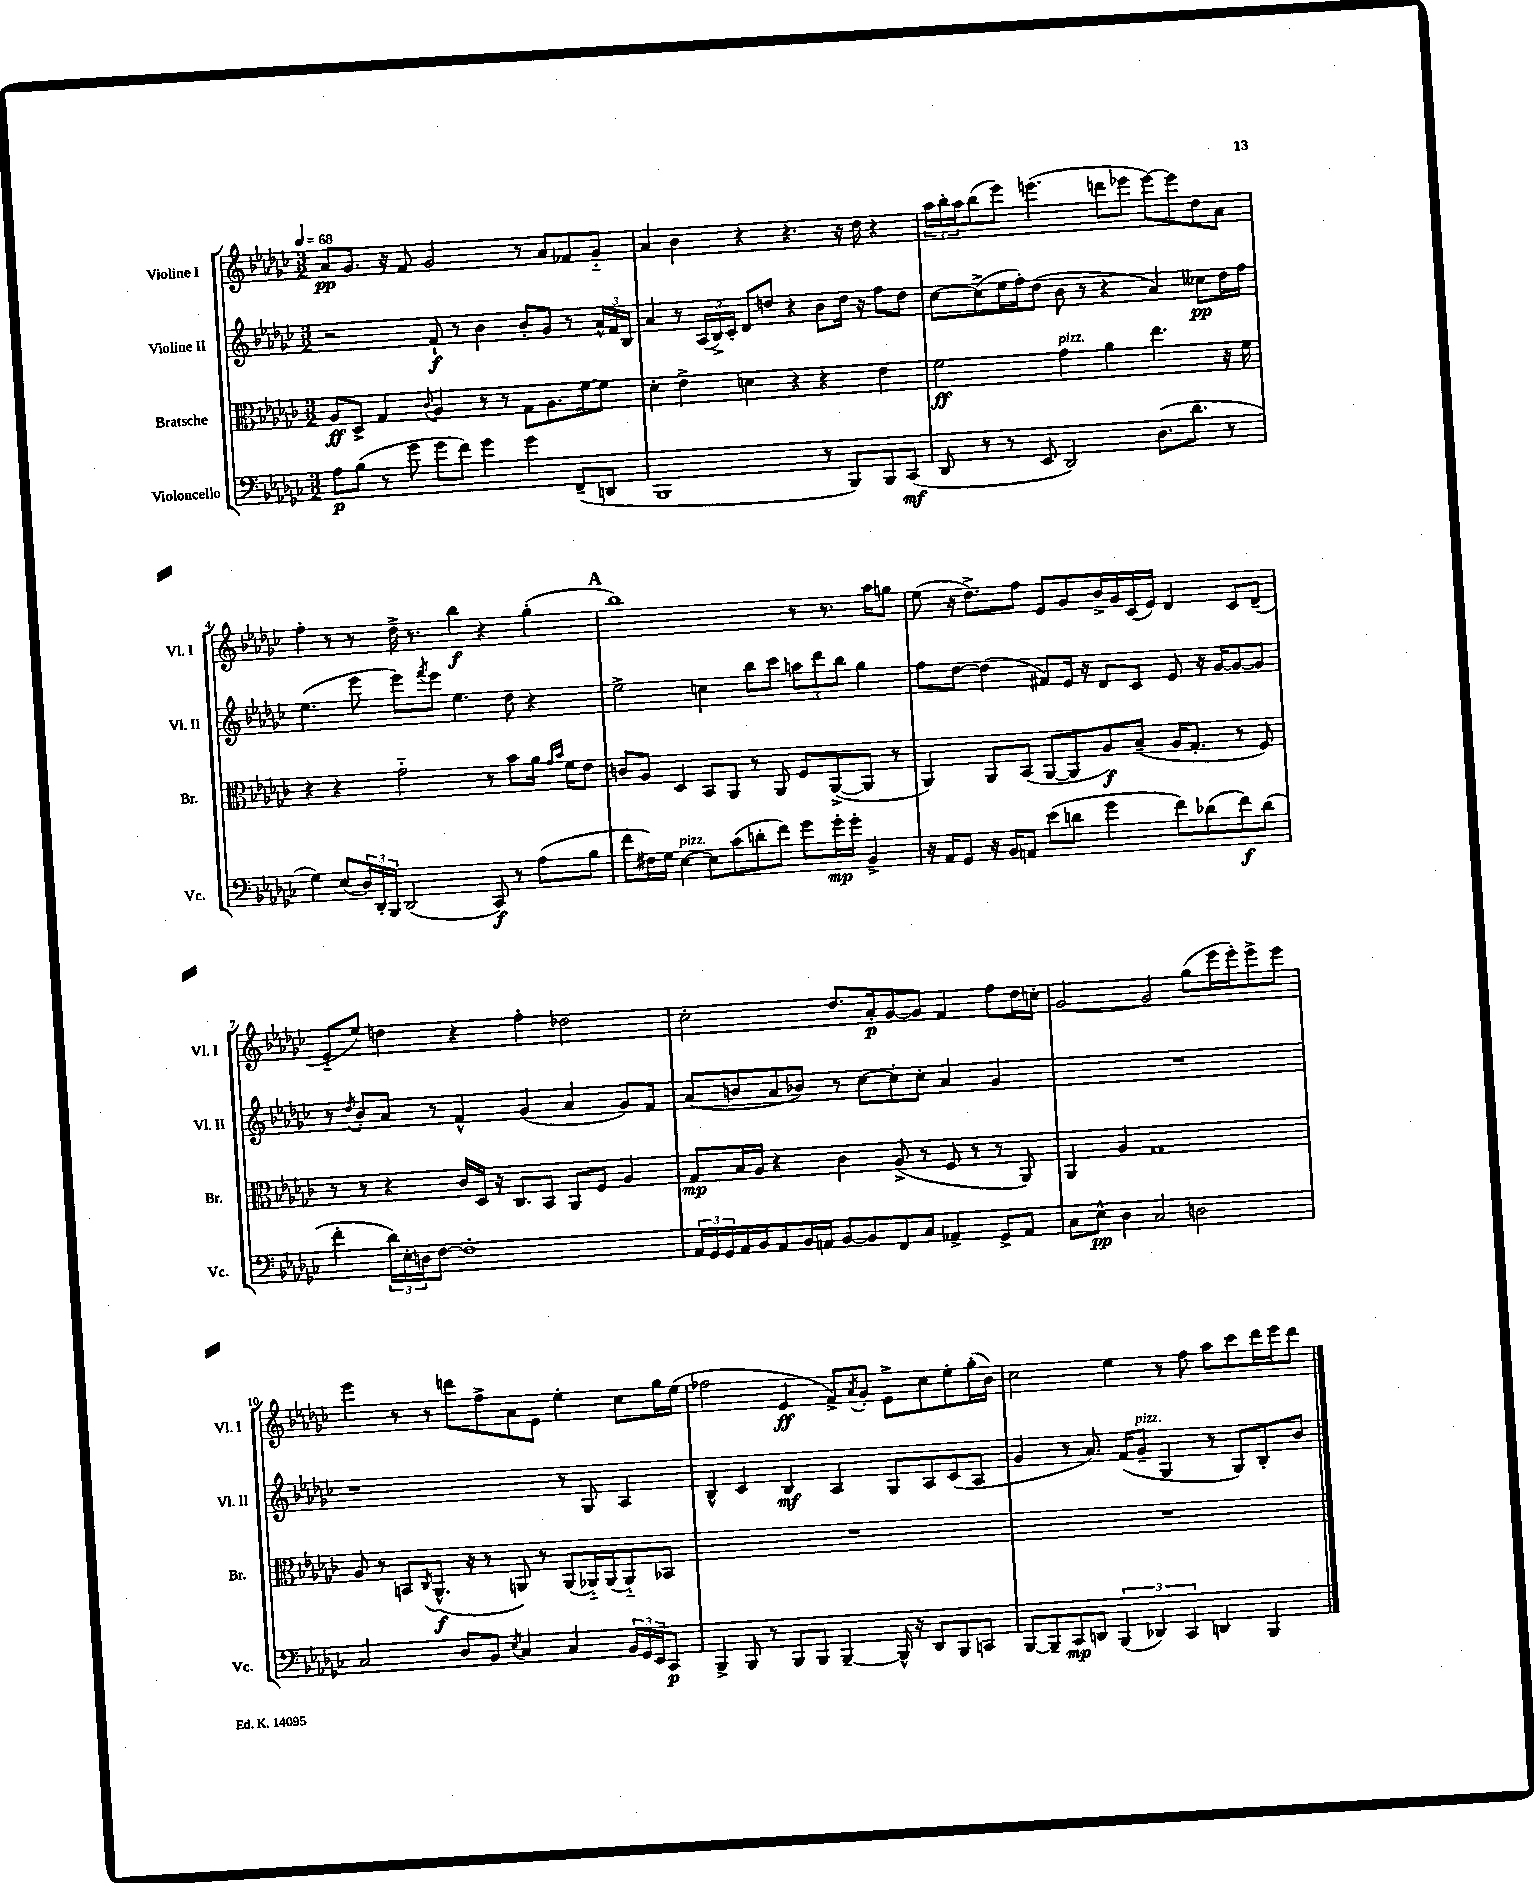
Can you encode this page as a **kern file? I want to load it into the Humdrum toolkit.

**kern	**kern	**kern	**kern
*staff4	*staff3	*staff2	*staff1
*clefF4	*clefC3	*clefG2	*clefG2
*k[b-e-a-d-g-c-]	*k[b-e-a-d-g-c-]	*k[b-e-a-d-g-c-]	*k[b-e-a-d-g-c-]
*M3/2	*M3/2	*M3/2	*M3/2
*MM68	*MM68	*MM68	*MM68
8A-\L	8A-/L	2r	8a-/L
(8B-\J	8D-^/J	.	8.g-/J
8r	4G-/	.	.
.	.	.	16r
8g-\	.	.	8f/
.	8qqc-/	.	.
8g-\L	4A-/	8f`/	2g-/
8f\J)	.	8r	.
4g-\	8r	4b-\	.
.	8r	.	.
4g-\	8G-\L	8b-'/L	8r
.	8.A-\	8g-/J	8a-/L
(8FF~/L	.	8r	8f-/
.	[16f\k	.	.
8DD/J	8f\]J	24a-^^/LL	8g-'~/J
.	.	24f/	.
.	.	24B-/JJ	.
=	=	=	=
1BBB-	4d-'\	4a-/	4a-/
.	4e-^\	8r	4b-\
.	.	(24A-/LL	.
.	.	24B-^/)	.
.	.	24c-'/JJ	.
.	4d\	8d-/L	4r
.	.	8dd/J	.
.	4r	4r	4.r
8r	4r	8b-\L	.
8BBB-/L)	.	16dd\Jk	16r
.	.	16r	16dd-\
8BBB-/	4e-\	8ff\L	4r
(8CC-/J	.	8dd\J	.
=	=	=	=
8DD-/	2f\	[8cc-\L	24aa-\LL
.	.	.	24bb-'\
.	.	.	24aa-\J
8r	.	(8cc-^\]	(8bb-\
8r	.	16ee-\L	8eee-\J)
.	.	16ff'\J)	.
8EE-/	.	(8dd-\J	(4.eee\
2DD-/)	4g-\	8b-\	.
.	.	8r	.
.	4a-\	4r	8ddd\L
.	.	.	8eee-\J
(8.D-\L	4.ee-\	4a-/)	[8eee-\L)
.	.	.	8eee-\]
8.d-\J	.	.	.
.	.	8cc--\L	8dd-\
8r	16r	16dd-\L	8a-\J
.	16f\	16ff\JJ	.
=	=	=	=
4G-\)	4r	(4.ee-\	4ff'\
(8E-/L	4r	.	8r
24D-/L)	.	8eee-\	8r
24DD-'/	.	.	.
24BBB-/JJ	.	.	.
(2DD-/	2g-'~\	8eee-\L)	16dd-^\
.	.	.	8.r
.	.	8qfff/	.
.	.	8eee-\J	.
.	.	4.ee-\	4bb-\
8CC-/)	8r	.	4r
8r	8b-\L	8dd-\	.
(8A-\L	16a-\Jk	4r	(4gg-'\
.	16qqg-/LL	.	.
.	16qqb-/JJ	.	.
.	16f\LK	.	.
8B-\J	8e-\J	.	.
=	=	=	=
8f\L	8c/L	2ee-^\	1bb-)
16F#\L)	8A-/J	.	.
16G-\JJ	.	.	.
[4E-\	4D-/	.	.
8E-\]L	8BB-/L	4cc\	.
(8c-\	8AA-/J	.	.
8d'\	8r	8bb-\L	.
8f\J)	8AA-/	8ccc-\J	.
8g-\L	8F/L	12aa\L	8r
.	.	12ddd-\	.
16g-'\L	([8AA-^/	.	8.r
.	.	12bb-\J	.
16g-'\JJ	.	.	.
4BB-^/	8AA-/]J	4gg-\	.
.	.	.	16aa-\LK
.	8r	.	8gg\J
=	=	=	=
16r	4AA-/)	8ff\L	(8ee-\
16AA-/LK	.	.	.
8GG-/J	.	[8dd-\J	16r
.	.	.	8.dd-^\L)
16r	8AA-/L	(4dd-\]	.
16BB-/LK	.	.	.
8AA/J	(8BB-/J	.	8ff\J
(8e-\L	[8AA-/L	8f#/L)	8e-/L
8d\J	8AA-/]	16e-/Jk	8g-/
.	.	16r	.
4g-\	8A-/)	8d-/L	16b-^/L
.	.	.	16g-/
.	(8B-~/J	8c-/J	(16c-/
.	.	.	16e-/JJ)
8f\L)	16A-/LK	8e-/	4d-/
.	8.G-'/J	.	.
(8d-\	.	16r	.
.	.	[16g-/LK	.
8f\)	8r	8g-/_	8c-/L
(8d-\J	8F/)	8g-/]J	(8d-~/J
=	=	=	=
4f'\	8r	8r	8e-'~/L
.	.	8qdd-/	.
.	8r	8b-'/L	8ee-/J)
24d-\LL)	4r	8a-/J	4dd\
24E-'\	.	.	.
24D\J	.	.	.
[8F\J	.	8r	.
1F']	16c-/LL	4f^^/	4r
.	16D-/JJ	.	.
.	16r	.	.
.	8.C-/L	.	.
.	.	(4g-/	4ff'\
.	8BB-/J	.	.
.	8AA-/L	4a-/	2dd-\
.	8F/J	.	.
.	4A-/	8g-/L)	.
.	.	8f/J	.
=	=	=	=
24AA-/LL	8G-/L	(8a-/L	2cc-'\
24GG-/	.	.	.
24GG-/	.	.	.
16AA-/	16B-/L	8b/	.
16BB-/J	16A-/JJ	.	.
8AA-/	4r	8a-/	.
16BB-/L	.	8b-/J)	.
16AA/JJ	.	.	.
[8BB-/L	4c-\	8r	8.dd-/L
8BB-/]	.	[8cc-\L	.
.	.	.	16a-'/k
8FF/	(8A-^/	8cc-'\]	[8g-/
8C-/J	8r	8cc-'\J	8g-/]J
4AA-^/	8F/	4a-/	4f/
.	8r	.	.
8GG-^/L	8r	4g-/	8ff\L
8AA-/J	8AA-/)	.	16dd-\L
.	.	.	16cc'\JJ
=	=	=	=
8C-\L	4AA-/	1.r	[2g-/
8E-^^\J	.	.	.
4D-\	4A-/	.	.
2C-/	1G-	.	2g-/]
2D\	.	.	(8gg-\L
.	.	.	16eee-\L
.	.	.	16eee-'\J)
.	.	.	8eee-^\
.	.	.	8eee-\J
=	=	=	=
2C-/	8A-/	1r	4eee-\
.	8r	.	.
.	8BB/L	.	8r
.	8qC-/	.	.
.	(8.AA-^^/J	.	8r
8D-/L	.	.	8ddd\L
.	16r	.	.
8BB-/J	8r	.	8ff^\
8qE-/	.	.	.
4C-/	8AA/)	.	8a-\
.	8r	.	8e-\J
4C-/	(8AA/L	8r	4ee-'\
.	16AA-'~/L)	8G-/	.
.	(16AA-/J	.	.
24BB-/LL	8AA-'~/)	4A-/	8cc-\L
24GG-/	.	.	.
24EE-/J	.	.	.
8CC-/J	8BB-/J	.	16gg-\L
.	.	.	(16ee-\JJ
=	=	=	=
4BBB-^/	1.r	4B-^^/	2ff-\
8BBB-/	.	4c-/	.
8r	.	.	.
8BBB-/L	.	4B-/	4e-/
8BBB-/J	.	.	.
[4BBB-~/	.	4A-/	8f^/L)
.	.	.	8qa-/
.	.	.	8g-'/J
16BBB-^^/]	.	8G-/L	8e-^\L
16r	.	.	.
8DD-/L	.	8A-/	8cc-\
8BBB-/	.	(8c-/	8ee-'\
8CC/J	.	8A-/J	(16gg-'\L
.	.	.	16b-\JJ)
=	=	=	=
[8BBB-/L	1.r	4g-/	2cc-\
8BBB-~/]	.	.	.
8CC-/	.	8r	.
8DD/J	.	8.a-/)	.
(6BBB-/	.	.	4ee-\
.	.	(16f/LK	.
.	.	8g-~/J	.
6DD-/)	.	.	.
.	.	4G-/	8r
6CC-/	.	.	.
.	.	.	8ff\
4DD/	.	8r	8aa-\L
.	.	8G-/L)	8ccc-\
4BBB-/	.	8B-'/	16ddd-\L
.	.	.	16eee-\J
.	.	8b-/J	8ddd-\J
==	==	==	==
*-	*-	*-	*-
